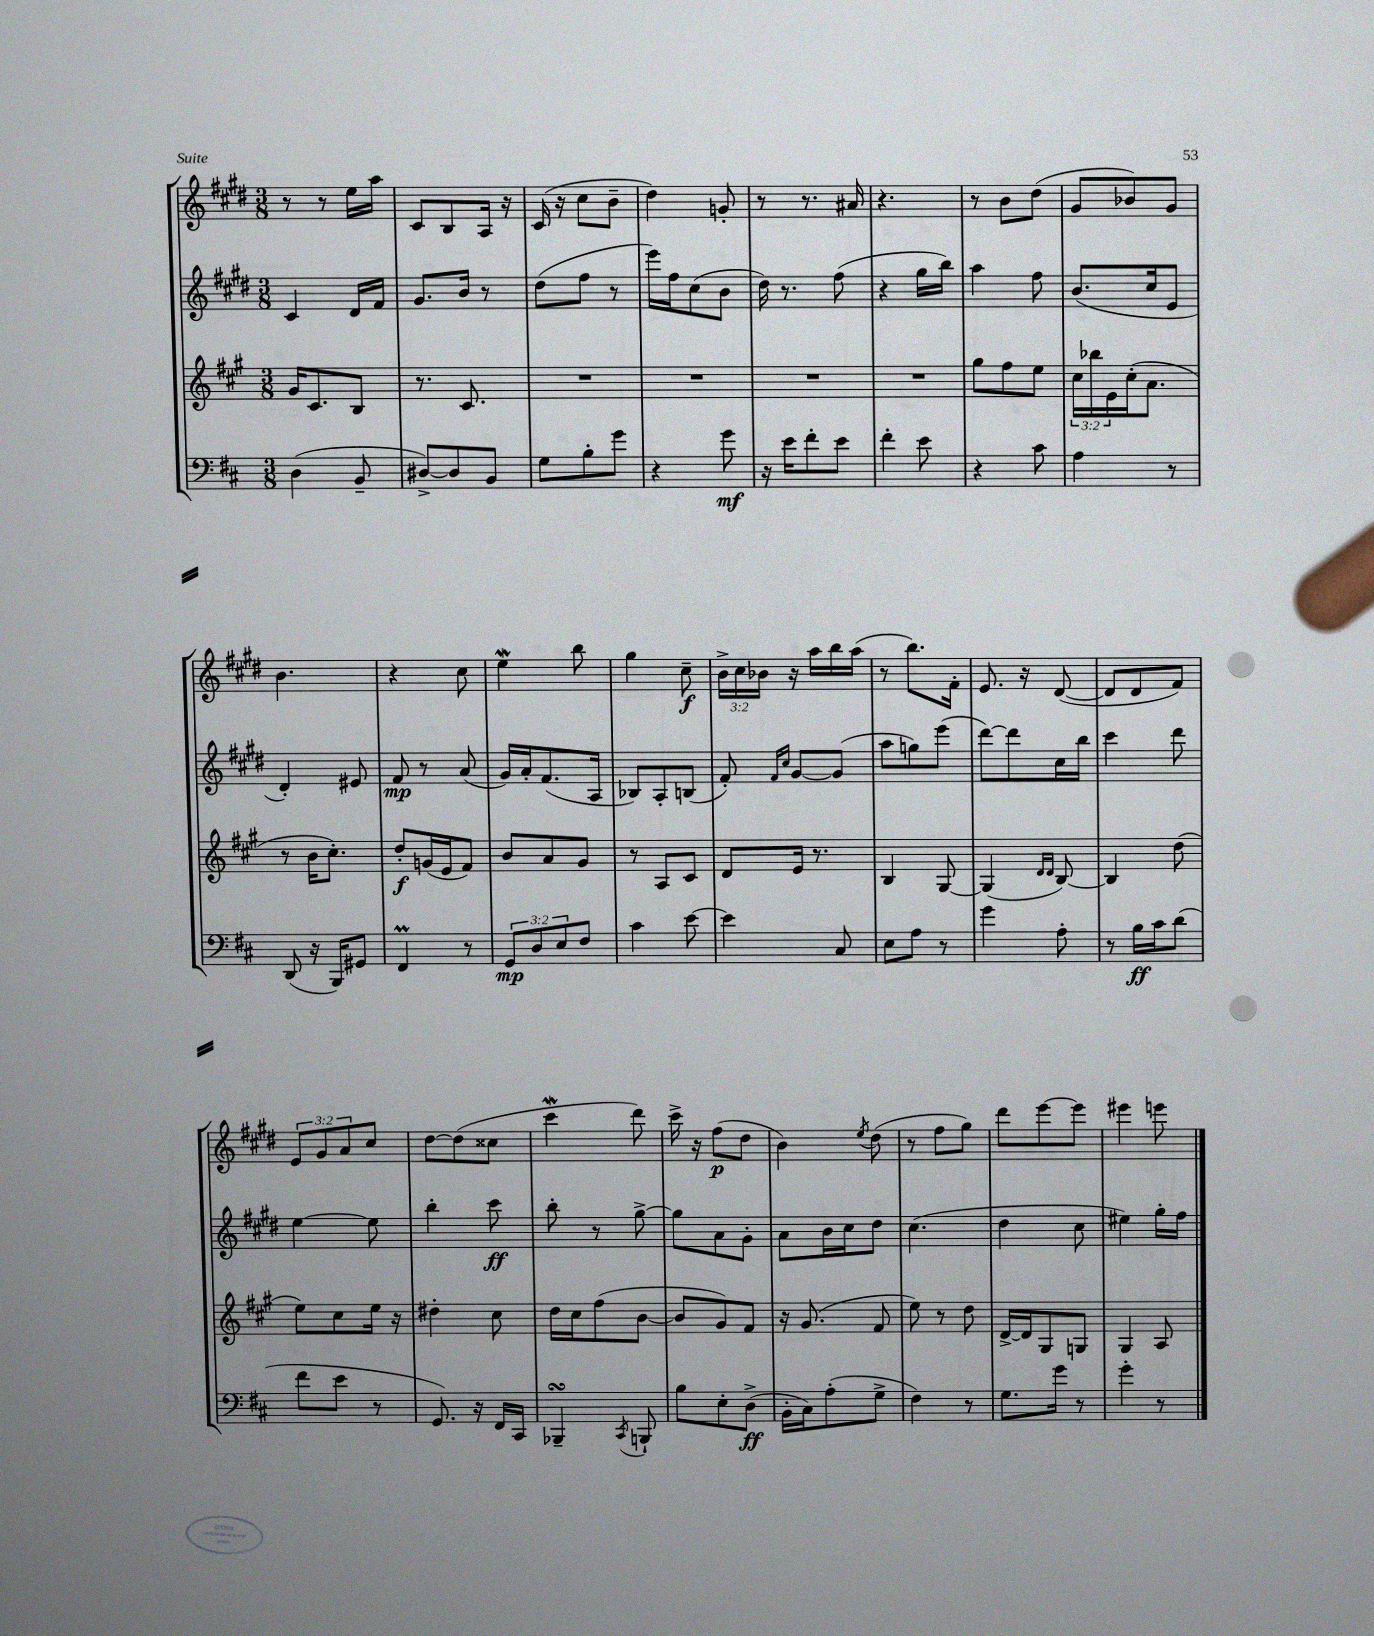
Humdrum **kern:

**kern	**kern	**kern	**kern
*staff4	*staff3	*staff2	*staff1
*clefF4	*clefG2	*clefG2	*clefG2
*k[f#c#]	*k[f#c#g#]	*k[f#c#g#d#]	*k[f#c#g#d#]
*M3/8	*M3/8	*M3/8	*M3/8
(4D\	16g#/LK	4c#/	8r
.	8.c#/	.	.
.	.	.	8r
8BB~/	8B/J	16d#/LL	16ee\LL
.	.	16f#/JJ	16aa\JJ
=	=	=	=
[8D#^/L)	8.r	8.g#/L	8c#/L
8D#/]	.	.	8B/
.	8.c#/	16b/Jk	.
8BB/J	.	8r	16A/Jk
.	.	.	16r
=	=	=	=
8G\L	4.r	(8dd#\L	(16c#/
.	.	.	16r
8B'\	.	8ff#\J	8cc#\L
8g\J	.	8r	8b~\J
=	=	=	=
4r	4.r	16eee\LL)	4dd#\)
.	.	16ff#\J	.
.	.	(8cc#\	.
8g\	.	8b\J	8g'/
=	=	=	=
16r	4.r	16dd#\)	8r
16e\LK	.	8.r	.
8f#'\	.	.	8.r
8e\J	.	(8ff#\	.
.	.	.	16a#/
=	=	=	=
4f#'\	4.r	4r	4.r
8e\	.	16gg#\LL	.
.	.	16bb\JJ)	.
=	=	=	=
4r	8gg#\L	4aa\	8r
.	8ff#\	.	8b\L
8c#\	8ee\J	8ff#\	(8dd#\J
=	=	=	=
4A\	24cc#\LL	(8.b/L	8g#/L
.	24bb-\	.	.
.	24e\	.	.
.	(16cc#'\J	.	8b-/)
.	8.a\J	16cc#/k	.
8r	.	8e/J	8g#/J
=	=	=	=
(8DD/	8r	4d#'/)	4.b\
16r	16b\LK	.	.
16BBB/LK)	8.cc#'\J)	.	.
8GG#/J	.	8e#/	.
=	=	=	=
4FF#/	8dd'/L	8f#/	4r
.	(16g/L	8r	.
.	16e/J	.	.
8r	8f#/J)	(8a/	8cc#\
=	=	=	=
12GG/L	8b/L	16g#/LL)	4ee\
.	.	16a'/J	.
12D/	.	.	.
.	8a/	(8.f#/	.
12E/	.	.	.
8F#/J	8g#/J	.	8bb\
.	.	16A/Jk	.
=	=	=	=
4c#\	8r	8B-/L)	4gg#\
.	8A/L	8A'/	.
[8e\	8c#/J	(8B/J	8cc#~\
=	=	=	=
4e\]	8d/L	8f#'/)	24b^\LL
.	.	.	24cc#\
.	.	.	24b-\JJ
.	.	16qqf#/LL	.
.	.	16qqcc#/JJ	.
.	16e/Jk	[8g#/L	16r
.	8.r	.	16aa\LL
8C#/	.	(8g#/]J	16bb\
.	.	.	(16aa\JJ
=	=	=	=
8E\L	4B/	8aa\L	8r
8A\J	.	8gg\)	8.bb\L)
8r	[8G#/	(8eee\J	.
.	.	.	16f#'\Jk
=	=	=	=
4g\	(4G#/]	[8ddd#\L)	8.e/
.	.	8ddd#\]	.
.	.	.	16r
.	16qqd/LL	.	.
.	16qqd/JJ	.	.
8A'\	[8B/)	16cc#\L	([8d#/
.	.	16bb\JJ	.
=	=	=	=
8r	4B/]	4ccc#\	8d#/]L
16B\LL	.	.	8d#/
16c#\J	.	.	.
(8d\J	(8dd\	8ddd#\	8f#/J)
=	=	=	=
8f#\L	8ee\L)	[4ee\	12e/L
.	.	.	12g#/
8e\J	8cc#\	.	.
.	.	.	12a/
8r	16ee\Jk	8ee\]	8cc#/J
.	16r	.	.
=	=	=	=
8.GG/)	4dd#'\	4bb'\	[8dd#\L
.	.	.	(8dd#\]
16r	.	.	.
16FF#/LL	8cc#\	8ccc#\	8cc##\J
16CC#/JJ	.	.	.
=	=	=	=
4BBB-~/	16dd\LL	8bb'\	4ccc#\
.	16cc#\J	.	.
.	(8ff#\	8r	.
8qCC#/	.	.	.
8BBB`/	[8b\J	[8gg#^\	8ddd#\)
=	=	=	=
8B\L	8b/]L	8gg#\]L	16ccc#^\
.	.	.	16r
8E'\	8g#/)	8a\	(8ff#\L
(8D^\J	8f#/J	8g#'\J	8dd#\J
=	=	=	=
16BB'\LL	16r	8a\L	4b\)
16C#\J)	(8.g#/	.	.
(8A'\	.	16b\L	.
.	.	16cc#\J	.
.	.	.	8qee/
8G^\J	8f#/	8dd#\J	(8dd#\
=	=	=	=
4F#\)	8ee\)	(4.cc#\	8r
.	8r	.	8ff#\L
8r	8dd\	.	8gg#\J)
=	=	=	=
8.G\L	[16d^/LL	4dd#\	8ddd#\L
.	16d/]J	.	.
.	8G#/	.	[8eee\
16g\Jk	.	.	.
8r	8G/J	8cc#\	8eee\]J
=	=	=	=
4g'\	4G#/	4ee#\)	4eee#\
8r	8A/	16gg#'\LL	8eee\
.	.	16ff#\JJ	.
==	==	==	==
*-	*-	*-	*-
